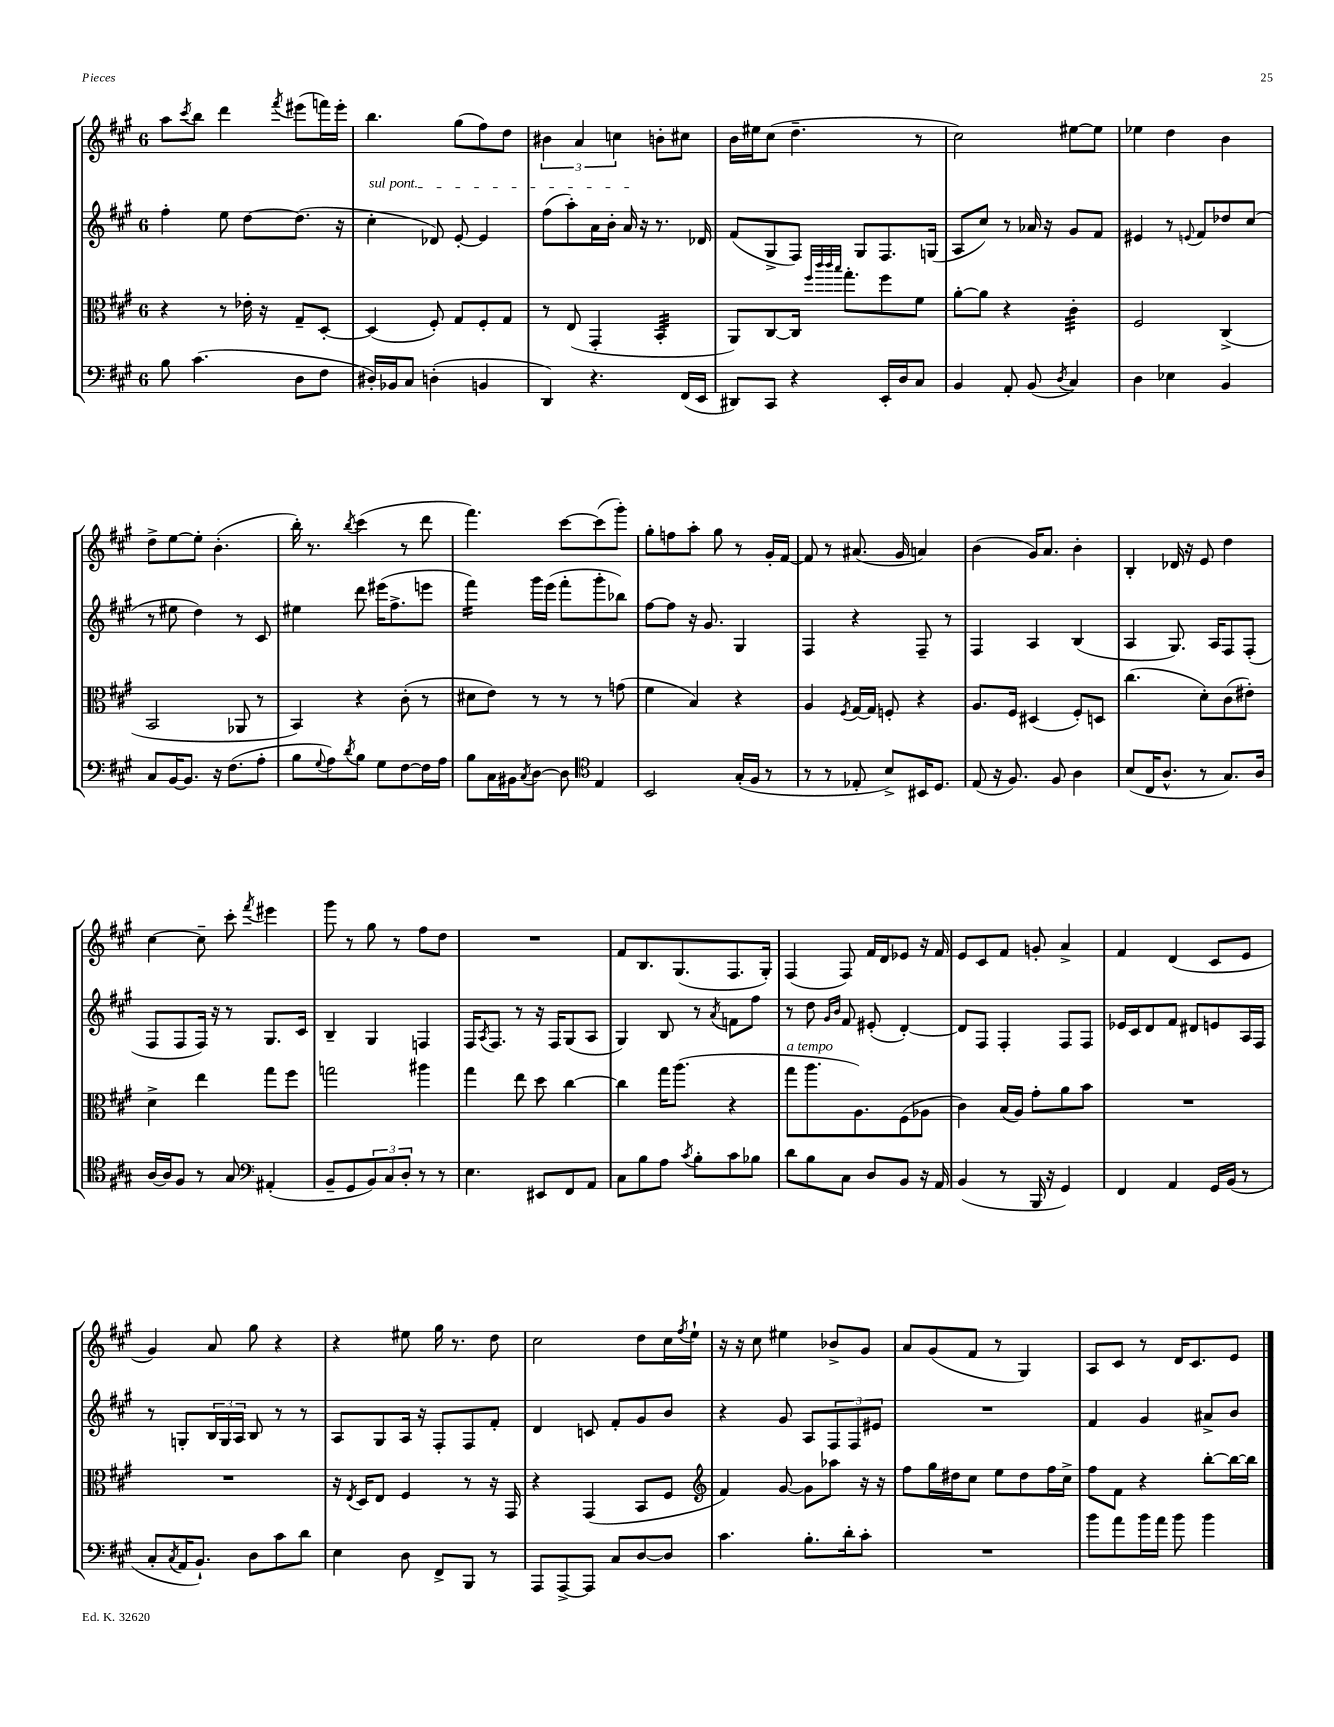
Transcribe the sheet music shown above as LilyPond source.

<<
\new StaffGroup <<
\new Staff = "s0" {
    \clef treble \key a \major \once \override Staff.TimeSignature.style = #'single-digit \time 6/8
    a''8 \acciaccatura { cis'''8 } b''8 d'''4 \acciaccatura { fis'''8 } eis'''8( f'''16) eis'''16-. |
    b''4. gis''8( fis''8) d''8 |
    \tuplet 3/2 { bis'4 a'4 c''4 } b'8-. cis''8 |
    b'16 eis''16 cis''8( d''4.-- r8 |
    cis''2) eis''8~ eis''8 |
    ees''4 d''4 b'4 |
    d''8-> e''8~ e''8-. b'4.-.( |
    b''16-.) r8. \acciaccatura { b''8 } cis'''4( r8 d'''8 |
    fis'''4.) cis'''8~ cis'''8( gis'''8-.) |
    gis''8-. f''8 a''8-. gis''8 r8 gis'16-. fis'16~ |
    fis'8 r8 ais'8.( gis'16 a'4) |
    b'4( gis'16) a'8. b'4-. |
    b4-. des'16 r16 e'8 d''4 |
    cis''4~ cis''8-- cis'''8-. \acciaccatura { fis'''8 } eis'''4 |
    gis'''8 r8 gis''8 r8 fis''8 d''8 |
    R2. |
    fis'8 b8. gis8.( fis8. gis16-.) |
    fis4( fis8) fis'16 d'16 ees'8 r16 fis'16 |
    e'8 cis'8 fis'8 g'8-. a'4-> |
    fis'4 d'4( cis'8 e'8 |
    gis'4) a'8 gis''8 r4 |
    r4 eis''8 gis''16 r8. d''8 |
    cis''2 d''8 cis''16 \acciaccatura { fis''8 } e''16-! |
    r16 r16 cis''8 eis''4 bes'8-> gis'8 |
    a'8 gis'8( fis'8 r8 gis4) |
    a8 cis'8 r8 d'16 cis'8. e'8 \bar "|." |
}
\new Staff = "s1" {
    \clef treble \key a \major \once \override Staff.TimeSignature.style = #'single-digit \time 6/8
    fis''4-. e''8 d''8~ d''8.( r16 |
    \once \override TextSpanner.bound-details.left.text = \markup { \italic "sul pont." } cis''4-.\startTextSpan des'8) e'8~-. e'4 |
    fis''8( a''8-.) a'16 b'16-. a'16\stopTextSpan r16 r8. des'16 |
    fis'8( gis8-> fis8) gis8 fis8. g16( |
    a8 cis''8) r8 aes'16 r16 gis'8 fis'8 |
    eis'4 r8 \appoggiatura { e'8 } fis'8 des''8 cis''8( |
    r8 eis''8 d''4) r8 cis'8 |
    eis''4 d'''8 eis'''16( fis''8.-> e'''8 |
    fis'''4:16) gis'''16 e'''16( fis'''8-. gis'''8-. bes''8) |
    fis''8~ fis''8 r16 gis'8. gis4 |
    fis4 r4 fis8-- r8 |
    fis4 a4 b4( |
    a4 gis8.) a16 fis8 fis8-.( |
    fis8 fis8 fis16) r16 r8 gis8. cis'16 |
    b4-- gis4 f4 |
    fis16 \acciaccatura { a8 } fis8. r8 r16 fis16 gis8( a8 |
    gis4) b8 r8 \acciaccatura { a'8 } f'8 fis''8 |
    r8 d''8 \grace { gis'16 b'16 } fis'8 eis'8-.( d'4~-.) |
    d'8 fis8 fis4-. fis8 fis8 |
    ees'16 cis'16 d'8 fis'8 dis'8 e'8 a16 fis16 |
    r8 g8-. \tuplet 3/2 { b16 g16 a16 } b8 r8 r8 |
    a8 gis8 a16 r16 fis8-. fis8 fis'8-. |
    d'4 c'8 fis'8-. gis'8 b'8 |
    r4 gis'8 a8 \tuplet 3/2 { fis8 fis8 eis'8 } |
    R2. |
    fis'4 gis'4 ais'8-> b'8 \bar "|." |
}
\new Staff = "s2" {
    \clef alto \key a \major \once \override Staff.TimeSignature.style = #'single-digit \time 6/8
    r4 r8 ees'16-. r16 gis8-- d8~-. |
    d4( fis8-.) gis8 fis8-. gis8 |
    r8 e8( gis,4-. b,4:32-. |
    a,8) cis8~ cis16 \grace { fis''32 cis'''32 cis'''32 b''32 } gis''8.-. fis''8 fis'8 |
    a'8~-. a'8 r4 cis'4:32-. |
    fis2 cis4->( |
    b,2 aes,8 r8 |
    b,4) r4 cis'8-.( r8 |
    dis'8 e'8) r8 r8 r8 g'8( |
    fis'4 b4) r4 |
    a4 \acciaccatura { fis8 } gis16~ gis16 f8-. r4 |
    a8. fis16 dis4( fis8-.) d8 |
    cis''4.( d'8-.) cis'8( eis'8-.) |
    d'4-> e''4 gis''8 fis''8 |
    g''2 ais''4 |
    gis''4 e''8 d''8 cis''4~ |
    cis''4 gis''16 a''8.( r4 |
    gis''8^\markup { \italic "a tempo" } a''8. a8.) fis8( aes8 |
    cis'4) b16( a16) gis'8-. a'8 b'8 |
    R2. |
    R2. |
    r16 \acciaccatura { e8 } d16 e8 fis4 r8 r16 gis,16 |
    r4 gis,4( b,8 fis8 |
    \clef treble fis'4) gis'8~ gis'8 aes''8 r16 r16 |
    fis''8 gis''16 dis''16 cis''8 e''8 dis''8 fis''16 cis''16-> |
    fis''8 fis'8 r4 b''8~-. b''16~ b''16 \bar "|." |
}
\new Staff = "s3" {
    \clef bass \key a \major \once \override Staff.TimeSignature.style = #'single-digit \time 6/8
    b8 cis'4.( d8 fis8 |
    dis16-.) bes,16 cis8 d4-.( b,4 |
    d,4) r4. fis,16( e,16 |
    dis,8) cis,8 r4 e,16-. d16 cis8 |
    b,4 a,8-. b,8( \acciaccatura { d8 } cis4) |
    d4 ees4 b,4 |
    cis8 b,16~ b,8. r16 fis8.( a8-. |
    b8 \appoggiatura { gis8 } a8) \acciaccatura { d'8 } b8 gis8 fis8~ fis16 a16 |
    b8 cis16 bis,16 \acciaccatura { cis8 } d8~ d8 \clef tenor e4 |
    b,2 gis16-.( fis16 r8 |
    r8 r8 ees8-. b8->) bis,16 d8. |
    e8( r16 fis8.) fis8 a4 |
    b8( cis16 a8.-^ r8 gis8.) a16 |
    a16~ a16 fis8 r8 gis8 \clef bass ais,4-.( |
    b,8-- gis,8 \tuplet 3/2 { b,8) cis8 d8-. } r8 r8 |
    e4. eis,8 fis,8 a,8 |
    cis8 b8 a8 \acciaccatura { cis'8 } b8-. cis'8 bes8 |
    d'8 b8 cis8 d8 b,8 r16 a,16 |
    b,4( r8 b,,16 r16 gis,4) |
    fis,4 a,4 gis,16 b,16( r8 |
    cis8-. \acciaccatura { cis8 } a,16 b,8.-!) d8 cis'8 d'8 |
    e4 d8 fis,8-> b,,8 r8 |
    a,,8 a,,8~-> a,,8 cis8 d8~ d8 |
    cis'4. b8.-. d'16-. cis'8-. |
    R2. |
    b'8 a'8 b'16 a'16 b'8 b'4 \bar "|." |
}
>>
>>
\layout { \context { \Score \remove "Bar_number_engraver" } }
